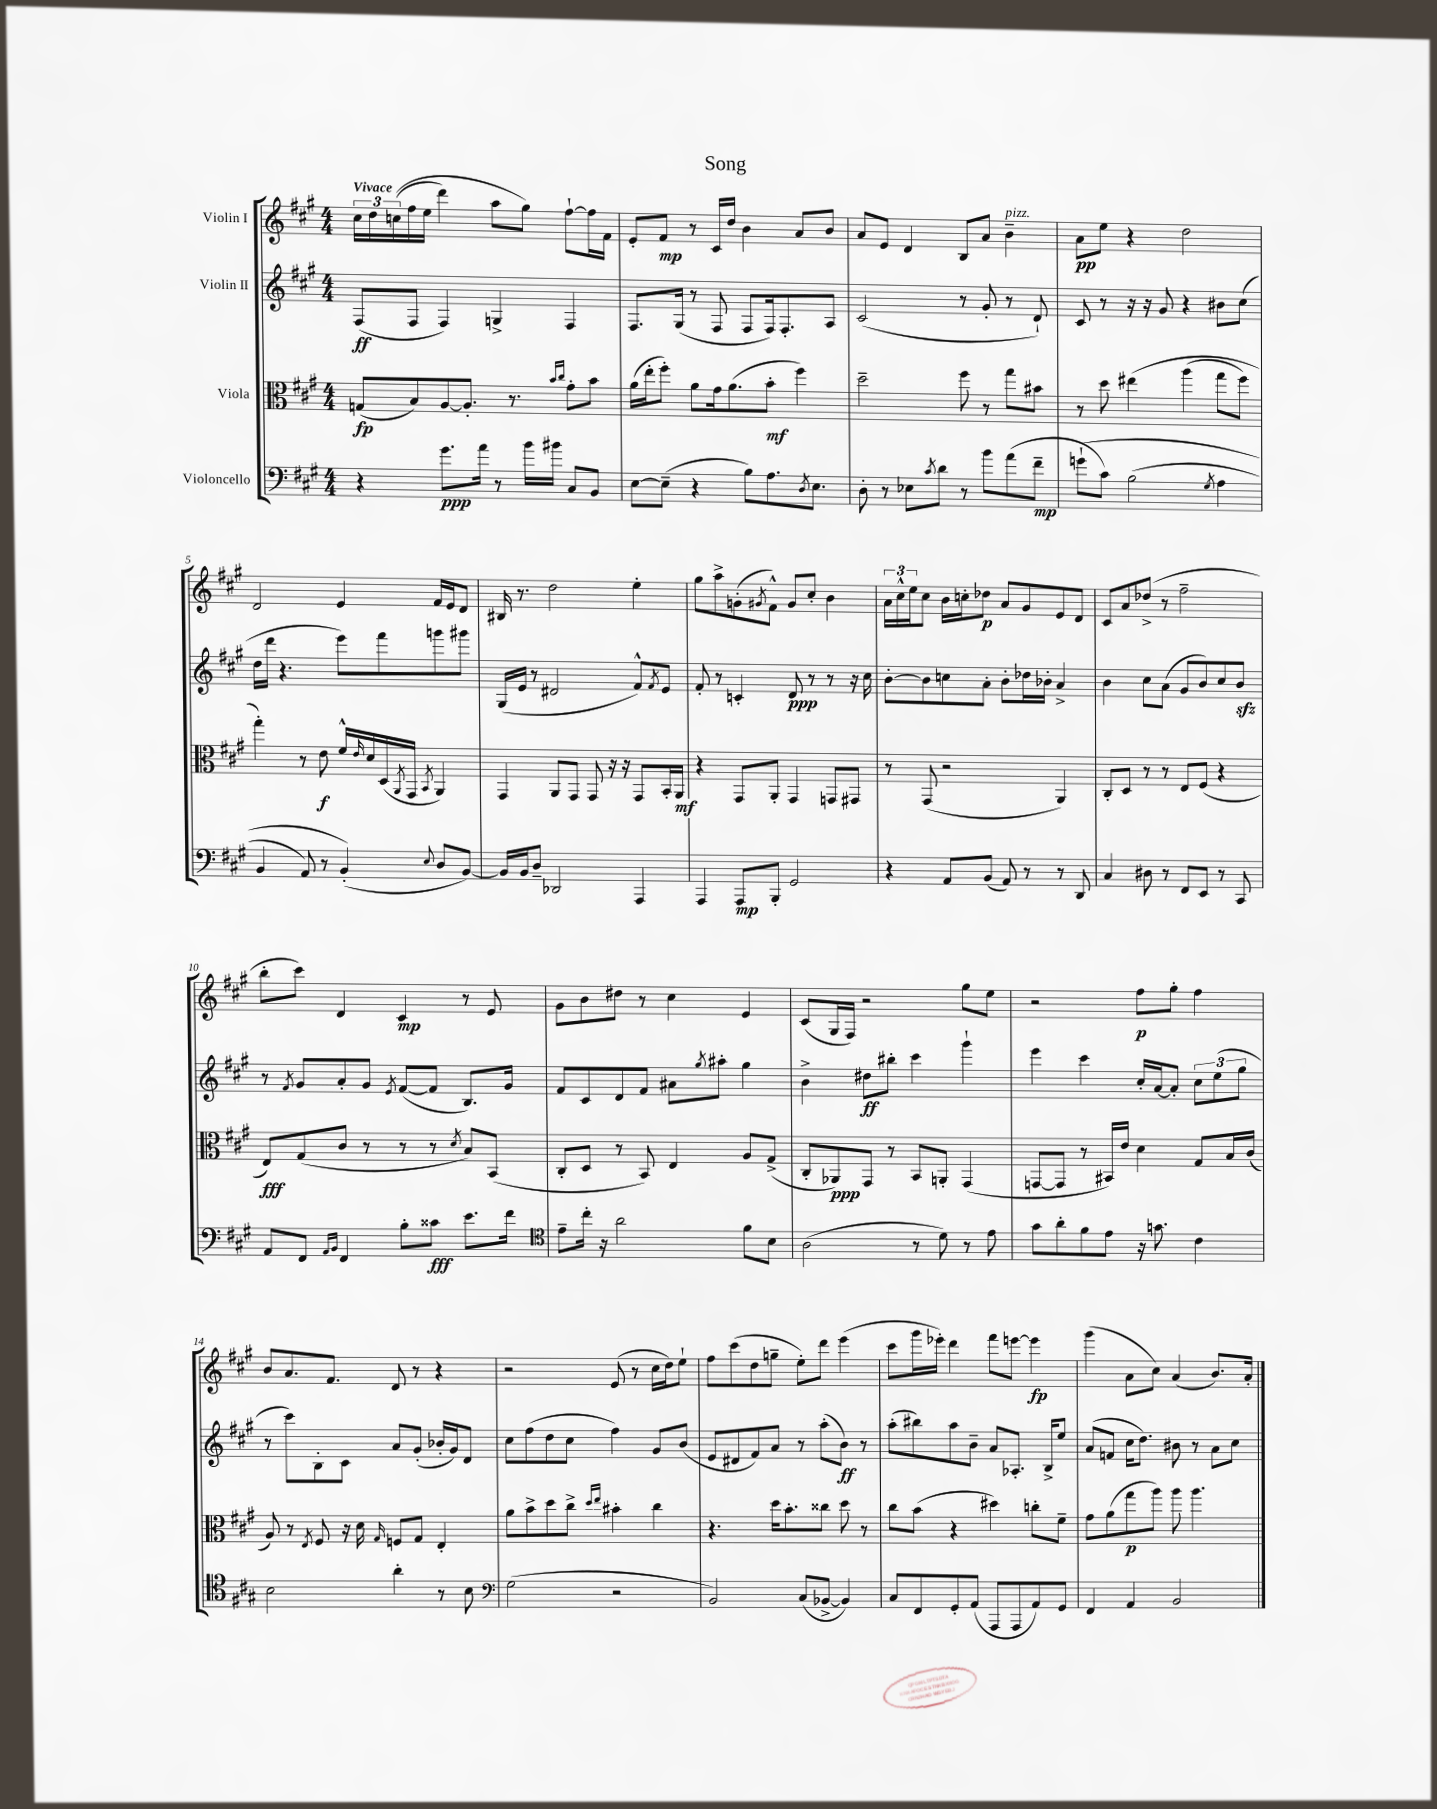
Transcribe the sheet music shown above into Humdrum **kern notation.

**kern	**kern	**kern	**kern
*staff4	*staff3	*staff2	*staff1
*clefF4	*clefC3	*clefG2	*clefG2
*k[f#c#g#]	*k[f#c#g#]	*k[f#c#g#]	*k[f#c#g#]
*M4/4	*M4/4	*M4/4	*M4/4
4r	(8G	(8F#	24cc#
.	.	.	24dd
.	.	.	&((24cc
.	8B)	8F#	16ff#
.	.	.	16ee
8.g#	[8A	4F#)	4ddd)
.	8.A']	.	.
16a	.	.	.
8r	.	4G^	8aa
.	8.r	.	.
16b	.	.	8gg#&)
16b#	.	.	.
.	16qqb	.	.
.	16qqcc#	.	.
8C#	8g#'	4F#	[8ff#`
8BB	8b	.	16ff#]
.	.	.	16f#
=	=	=	=
[8E	(16a	8.F#	8e'
.	16ee'	.	.
(8E~]	8ff#')	.	8f#
.	.	(16G#	.
4r	8a	8r	8r
.	16g#	8F#	16c#
.	(8.a	.	16dd
8B)	.	8F#	4b
8.A	8b'	16F#)	.
.	.	8.F#'	.
.	4ff#)	.	8a
8qD	.	.	.
8.E	.	.	.
.	.	8A	8b
=	=	=	=
8D'	2dd~	(2c#	8a
8r	.	.	8e
8E-	.	.	4d
8qc#	.	.	.
8d	.	.	.
8r	8ff#	8r	8B
8b	8r	8g#'	8a
(8a	8gg#	8r	4b~
8f#~	8b#	8d`)	.
=	=	=	=
&(8g`	8r	8c#	8a
8c#)	8dd	8r	8ee
(2B	&(4ee#	16r	4r
.	.	16r	.
.	.	8g#	.
.	(4aa	4r	2dd
8qG#	.	.	.
4A	8gg#	8b#	.
.	8ff#)	(8cc#	.
=	=	=	=
4BB	4gg#'&)	16dd	2d
.	.	16ddd	.
.	.	4.r	.
8AA)	8r	.	.
8r	8e	.	.
(4BB'&)	16f#^^	8eee)	4e
.	16qqe	.	.
.	16d	.	.
.	(16D	8fff#	.
.	8qAA	.	.
.	16GG#	.	.
8qqE	8qBB	.	.
8D	4AA)	8ggg	16f#
.	.	.	16e
[8BB)	.	8ggg#	8d
=	=	=	=
16BB]	4GG#	(16G#	16B#
16BB	.	16e	8.r
8D~	.	8r	.
2DD-	8AA	2d#	2dd
.	8GG#	.	.
.	8GG#	.	.
.	16r	.	.
.	16r	.	.
4AAA	8GG#	8f#^^)	4ee'
.	.	8qf#	.
.	16BB'	8e	.
.	16AA	.	.
=	=	=	=
4AAA	4r	8f#'	8gg#
.	.	8r	8aa^
8AAA	8GG#	4c'	(8g'
.	.	.	8qg#
8BBB'	8AA'	.	8f#^^)
2GG#	4GG#	8d	8g#
.	.	8r	8cc#'
.	8GG	8r	4b
.	8GG#	16r	.
.	.	16cc#	.
=	=	=	=
4r	8r	[8b'	24a
.	.	.	24cc#^^
.	.	.	24ee
.	(8GG#	8b]	8cc#
8AA	2r	8cc	16b
.	.	.	16cc'
(8BB	.	8a'	8dd-
8AA)	.	8b'	8a
8r	.	16dd-	8g#
.	.	16b-'	.
8r	4AA)	4a^	8e
8DD	.	.	8d
=	=	=	=
4C#	8C#'	4b	8c#
.	8D	.	8a
8D#	8r	8cc#	(8dd-^
8r	8r	(8a	8r
8FF#	8E	8g#	2ff#~
8EE	(8F#	8b)	.
8r	4r	8cc#	.
8CC#	.	8b	.
=	=	=	=
8AA	8E)	8r	8bb'
.	.	8qf#	.
8FF#	(8G#	8g#	8ccc#)
16qqAA	.	.	.
16qqBB	.	.	.
4FF#	8c#	8a'	4d
.	8r	8g#	.
.	.	8qe	.
8B'	8r	([8f#	4c#
8c##	8r	8f#]	.
.	8qd	.	.
8.e	8B)	8.B)	8r
.	(8BB	.	8e
16f#	.	16g#	.
=	=	=	=
*clefC4	*	*	*
8e~	8C#'	8f#	8g#
16cc#'	8D	8c#	8b
16r	.	.	.
2a	8r	8d	8dd#
.	8BB)	8f#	8r
.	4E	8a#	4cc#
.	.	8qgg#	.
.	.	8aa#'	.
8f#	8A	4gg#	4e
8B	(8G#^	.	.
=	=	=	=
(2A	8C#'	4b^	(8c#
.	8AA-)	.	16G#
.	.	.	16F#)
.	8GG#	8dd#	2r
.	8r	8bb#'	.
8r	8BB	4ccc#	.
8d)	8AA'	.	.
8r	(4GG#	4ggg#`	8gg#
8e	.	.	8ee
=	=	=	=
8g#	[8GG	4eee	2r
8a'	8GG]	.	.
8f#	8r	4ccc#	.
8e	16BB#)	.	.
.	16e	.	.
16r	4d	16cc#'	8ff#
8.g	.	[16a	.
.	.	8a']	8gg#'
4c#	8G#	12cc#	4ff#
.	.	(12ee	.
.	16B	.	.
.	.	12gg#	.
.	(16c#	.	.
=	=	=	=
2B	8A)	8r	8b
.	8r	8ccc#)	8.a
.	8qE	.	.
.	8F#	8B'	.
.	.	.	8.f#
.	16r	8c#	.
.	16d	.	.
.	16qqG#	.	.
4a'	8F	8a	8d
.	8G#	(8g#'	8r
8r	4E'	16b-'	4r
.	.	16g#)	.
8B	.	8d	.
=	=	=	=
*clefF4	*	*	*
(2G#	8a	8cc#	2r
.	8b^	(8ff#	.
.	8dd	8dd	.
.	8cc#^	8cc#	.
.	16qqdd	.	.
.	16qqee	.	.
2r	4b#'	4ff#)	(8e
.	.	.	8r
.	4cc#	8g#	16cc#
.	.	.	16dd)
.	.	(8b	8ee`
=	=	=	=
2BB)	4.r	8e	8ff#
.	.	8d#	(8ccc#
.	.	8f#)	8dd
.	16dd	8a	8gg~
.	8.b'	.	.
(8C#	.	8r	8ee')
[8BB-^	8cc##	(8aa'	8ddd
4BB-])	8dd	8b)	(4eee
.	8r	8r	.
=	=	=	=
8C#	8cc#	(8aa'	8ccc#
8FF#	(8b	8bb#)	16ggg#
.	.	.	16eee-')
8GG#'	4r	8aa	4ddd
(8AA	.	8b~	.
8AAA	4dd#)	8a	8fff#
8AAA	.	8.A-'	[8eee
8AA)	8cc'	.	4eee]
.	.	16B^	.
8GG#	8f#~	8ee	.
=	=	=	=
4FF#	8g#	(8a	(4ggg#
.	(8a	8f	.
4AA	8gg#	16cc#	8a
.	.	8.dd)	.
.	8aa)	.	8cc#)
2BB	8aa	8b#	(4a
.	4.aa	8r	.
.	.	8a	8.b)
.	.	8cc#	.
.	.	.	16a'
==	==	==	==
*-	*-	*-	*-
